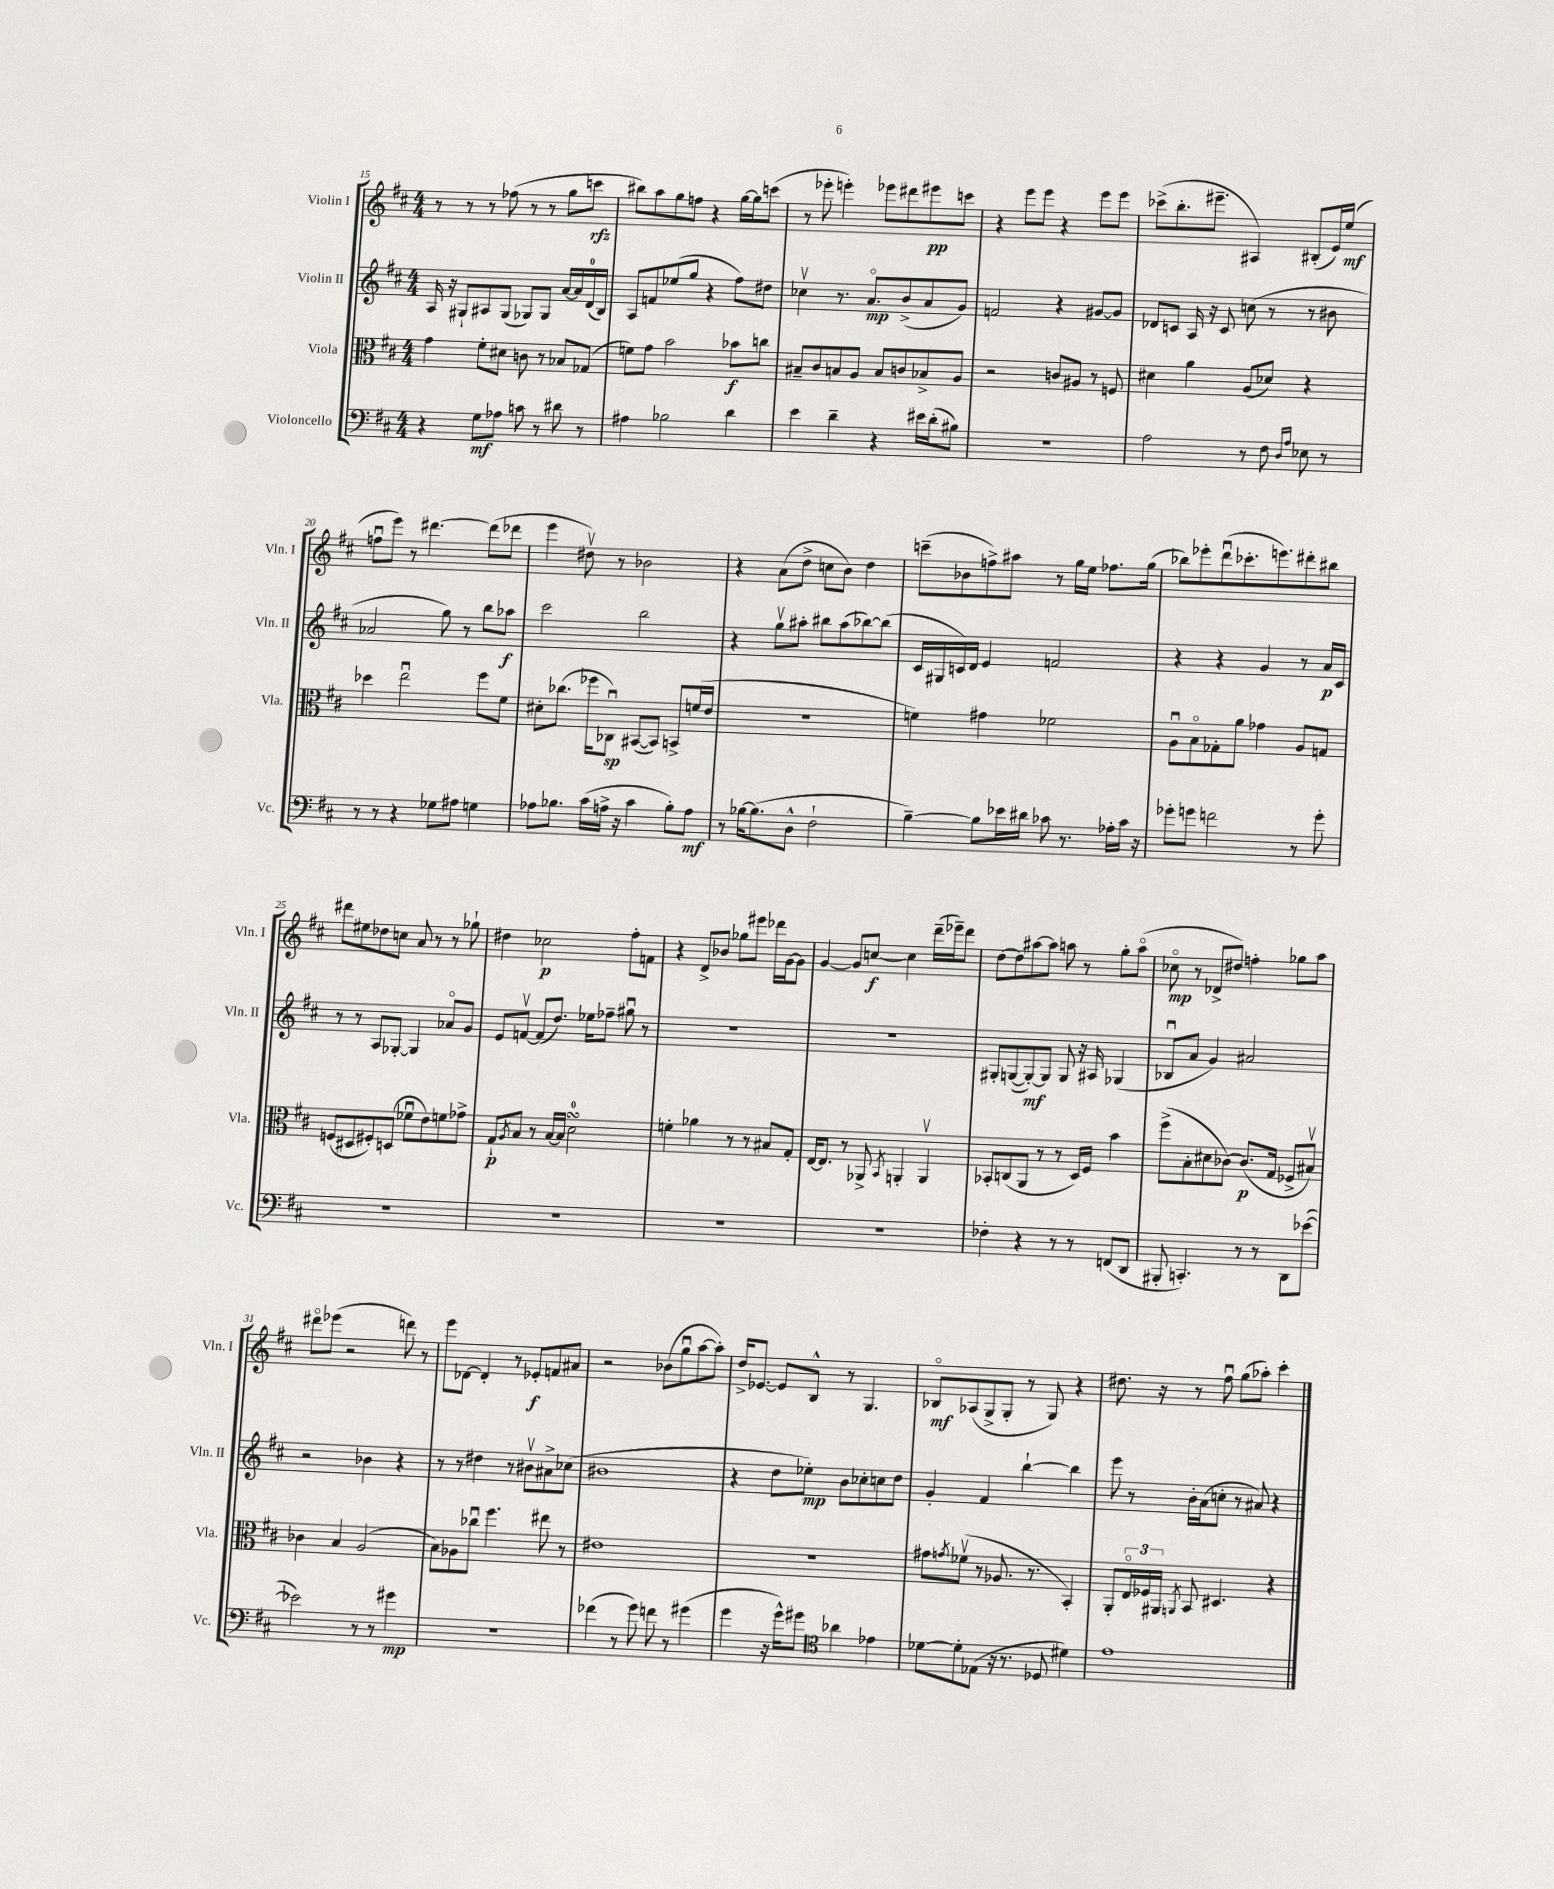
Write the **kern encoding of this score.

**kern	**kern	**kern	**kern
*staff4	*staff3	*staff2	*staff1
*clefF4	*clefC3	*clefG2	*clefG2
*k[f#c#]	*k[f#c#]	*k[f#c#]	*k[f#c#]
*M4/4	*M4/4	*M4/4	*M4/4
4r	4g\	16A/	8r
.	.	16r	.
.	.	8G#`/L	8r
8G\L	8f#'\L	8A#/	8r
8A-\J	8d#\J	(8G#/J	(8ff-\
8c\	8c\	8G-/L)	8r
8r	8r	8G-/J	8r
8d#\	8B-/L	[16a/LL	8gg\L
.	.	16a/]	.
8r	(8G-/J	(16d/	8ccc\J
.	.	16B/JJ)	.
=	=	=	=
4A#\	8f\L)	8A/L	8bb#\L)
.	8g\J	8f/	8aa\
2B-\	2b\	(8ee-/	8gg\
.	.	8gg/J	8ff\J
.	.	4r	4r
4d\	8b-\L	8ff#\L)	[16gg\LL
.	.	.	16gg\]J
.	8cc\J	8dd#\J	(8ccc\J
=	=	=	=
4e\	8B#~/L	4cc-v\	8r
.	8c#/	.	8eee-'\
4d~\	8B/	8.r	4eee'\)
.	8A/J	.	.
.	.	8.ao/L	.
4r	8B/L	.	8eee-\L
.	8c/	(8b^/	8ddd#\
16e#\LL	8B-^/	8a/	8eee#\
(16d'\J	.	.	.
8B#\J)	8A/J	8g/J)	8ccc\J
=	=	=	=
1r	2r	2f/	4r
.	.	.	8eee\L
.	.	.	8eee\J
.	8c/L	4r	4r
.	8A#/J	.	.
.	8r	[8g#/L	8eee\L
.	8F/	8g#/]J	8eee\J
=	=	=	=
2A\	4d#\	8d-/L	(8ccc-^\L
.	.	8c/J	8.bb'\
.	4a\	16A/	.
.	.	16r	8.eee#~\J
.	.	8c/	.
8r	(8A/L	(8cc\	4A#/)
8F#\	8d-/J)	8r	.
16qqD/LL	.	.	.
16qqA/JJ	.	.	.
8E-\	4r	8r	(8B#'/L
8r	.	8b#\	16e/L)
.	.	.	(16ee/JJ
=	=	=	=
8r	4dd-\	2a-/	8ffu\L
8r	.	.	8eee\J)
4r	2eeu\	.	8r
.	.	.	[4.ddd#\
8G-\L	.	8gg\)	.
8A#\J	.	8r	.
4G\	8ff#\L	8bb\L	(8ddd#\]L
.	8f#\J	8aa-\J	8ddd-\J
=	=	=	=
8A-\L	8d#'\L	2ccc#\	4eee\
8.B-\J	(8.cc-\J	.	.
.	.	.	8dd#v\)
(16c#\LL	16ff-\LK	.	.
16A^\JJ	8C-u\J)	.	8r
16r	.	.	.
4c#\	([8BB#/L	2bb\	2b-\
.	8BB#/]J)	.	.
8B-'\L)	8BB^/L	.	.
8A\J	(16f/L	.	.
.	16e/JJ	.	.
=	=	=	=
8r	1r	4r	4r
[16B-\LK	.	.	.
(8.B-\]	.	.	.
.	.	8ggv\L	(8a\L
8D^^\J	.	8aa#'\J	8dd^\J
2F#`\	.	8bb#\L	8cc\L
.	.	(8aa#\	8b\J)
.	.	[8bb-\)	4dd\
.	.	(8bb-\]J	.
=	=	=	=
[4B~\)	4f\)	16c#/LL	(8ccc~\L
.	.	16G#/	.
.	.	16c/)	8b-\
.	.	16d/JJ	.
8B\]L	4g#\	4e/	8ff^\)
16e-\L	.	.	8aa#\J
16d#\JJ	.	.	.
8c-\	2f-\	2f/	8r
8.r	.	.	16gg\LL
.	.	.	16ee\JJ
.	.	.	8.ff-\L
16A-'\LL	.	.	.
16c-\JJ	.	.	.
16r	.	.	(16gg\Jk
=	=	=	=
8g-'\L	8Au\L	4r	8bb-\L)
8g\J	8Bo\	.	8eee-'\
2f\	8G-'\	4r	(8dddu\
.	8a\J	.	8.ccc-'\
.	4g-\	4g/	.
.	.	.	8.eee\)
8r	8A/L	8r	8ddd#'\
8g'\	8G/J	16a/LL	8bb#\J
.	.	16c#/JJ	.
=	=	=	=
1r	(8F/L	8r	8ddd#\L
.	8D#/	8r	8ee#\
.	8F#'/)	8A/L	8dd-\
.	(8D/J	[8G-'/J	8cc\J
.	8f-u\L	4G-/]	8a/
.	8e\)	.	8r
.	8f\	8a-o/L	8r
.	8g-^\J	8g/J	8gg-`\
=	=	=	=
1r	8G`/L	8e/L	4dd#\
.	8qA/	.	.
.	8B/J	[8fv/J	.
.	8r	(8f/]L	2cc-\
.	[16B/LL	8.dd/J)	.
.	16B/]JJ	.	.
.	2d\	.	.
.	.	16ee-\LK	.
.	.	8ff-~\J	.
.	.	8gg#u\	8ff#'\L
.	.	8r	8f\J
=	=	=	=
1r	4f'\	1r	4r
.	4a-\	.	8d^/L
.	.	.	8b-/J
.	8r	.	8gg-\L
.	8r	.	8eee#\J
.	8B#/L	.	16ddd-\LL
.	.	.	[16g\J
.	8G'/J	.	8g\]J
=	=	=	=
1r	[16E/LK	1r	[4g/
.	8.E/]J	.	.
.	8r	.	8g/]L
.	8AA-^/	.	[8cc/J
.	8qBB/	.	.
.	4AA'/	.	4cc\]
.	4AAv/	.	(16ddd~\LL
.	.	.	16eee-~\J)
.	.	.	8ddd\J
=	=	=	=
4F-'\	8BB-'/L	8G#'/L	[8dd\L
.	(8C/	([8G/	8dd\]
4r	8AA/J	8G'/_)	[8aa#\
.	8r	8G/]J	8aa#\]J
8r	8r	8G/	8aa\
8r	16D/LL)	16r	8r
.	16F#/JJ	16A#/	.
(8FF/L	4b\	(4G-/	8gg'\L
8DD/J	.	.	(8aao\J
=	=	=	=
8BBB#'/	(8ff#^\L	8B-u/L	8cc-o\
4.CC'/)	8B'\	8a/J	8r
.	8d#\	4g/)	8d-^/L
.	[8c-\J)	.	8dd#/J)
8r	(8.c-/]L	2a#/	4ff'\
8r	.	.	.
.	16G/Jk	.	.
8DD\L	8F-^/L	.	8gg-\L
([8e-\J	8B#v/J)	.	8aa\J
=	=	=	=
2e-\])	4c-\	2r	8ddd#o\L
.	.	.	(8eee-\J
.	4B/	.	2r
8r	(2A/	4b-\	.
8r	.	.	.
4g#\	.	4r	8ddd\)
.	.	.	8r
=	=	=	=
1r	8B\L)	8r	8eee\L
.	8A-\	8r	[8d-\J
.	8cc-u\J	4dd#\	4d-'/]
.	4.ff#\	.	.
.	.	8r	8r
.	.	8b#v\L	8e-'/L
.	8ee#\	8a#^\	8f/
.	8r	(8cc-\J	8a#/J
=	=	=	=
(4f-\	1e#	1b#	2r
8r	.	.	.
8g\)	.	.	.
8f\	.	.	(8b-\L
8r	.	.	8ggu\
(4g#\	.	.	[8aa\
.	.	.	8aa'\]J)
=	=	=	=
4g\	1r	4r	16dd^/LK
.	.	.	[8.e-/J
16r	.	8dd\L	8e-/]L
16g^^\LK)	.	.	.
8g#\J	.	8ee-'\J)	8B^^/J
*clefC4	*	*	*
4a-\	.	8b\L	8r
.	.	8cc-'\	4.G/
4e-\	.	8cc\	.
.	.	8dd\J	.
=	=	=	=
[8d-\L	8g#\L	4g'/	8B-o/L
.	8qg/	.	.
8d-'\]	(8f-v\J	.	(8A-/
(8E-\J	8r	4f#/	8G^/
16r	8.A-/	.	8G'/J
8.r	.	.	.
.	.	[4bb`\	8r
.	8.r	.	.
8D-/	.	.	8G/)
4d#\)	4BB'/)	4bb\]	4r
=	=	=	=
1e	8AA'/L	8eee\	8.dd#\
.	24Eo/L	8r	.
.	24F-/	.	.
.	.	.	16r
.	24AA#/JJ	.	.
.	8qAA/	.	.
.	8BB/	16b'\LL	8r
.	.	(16a\J	.
.	4.D#/	8cc'\J	8ff#u\
.	.	8r	(8gg\L
.	.	8a#/)	8aa-'\J)
.	4r	4r	4ccc#'\
==	==	==	==
*-	*-	*-	*-
